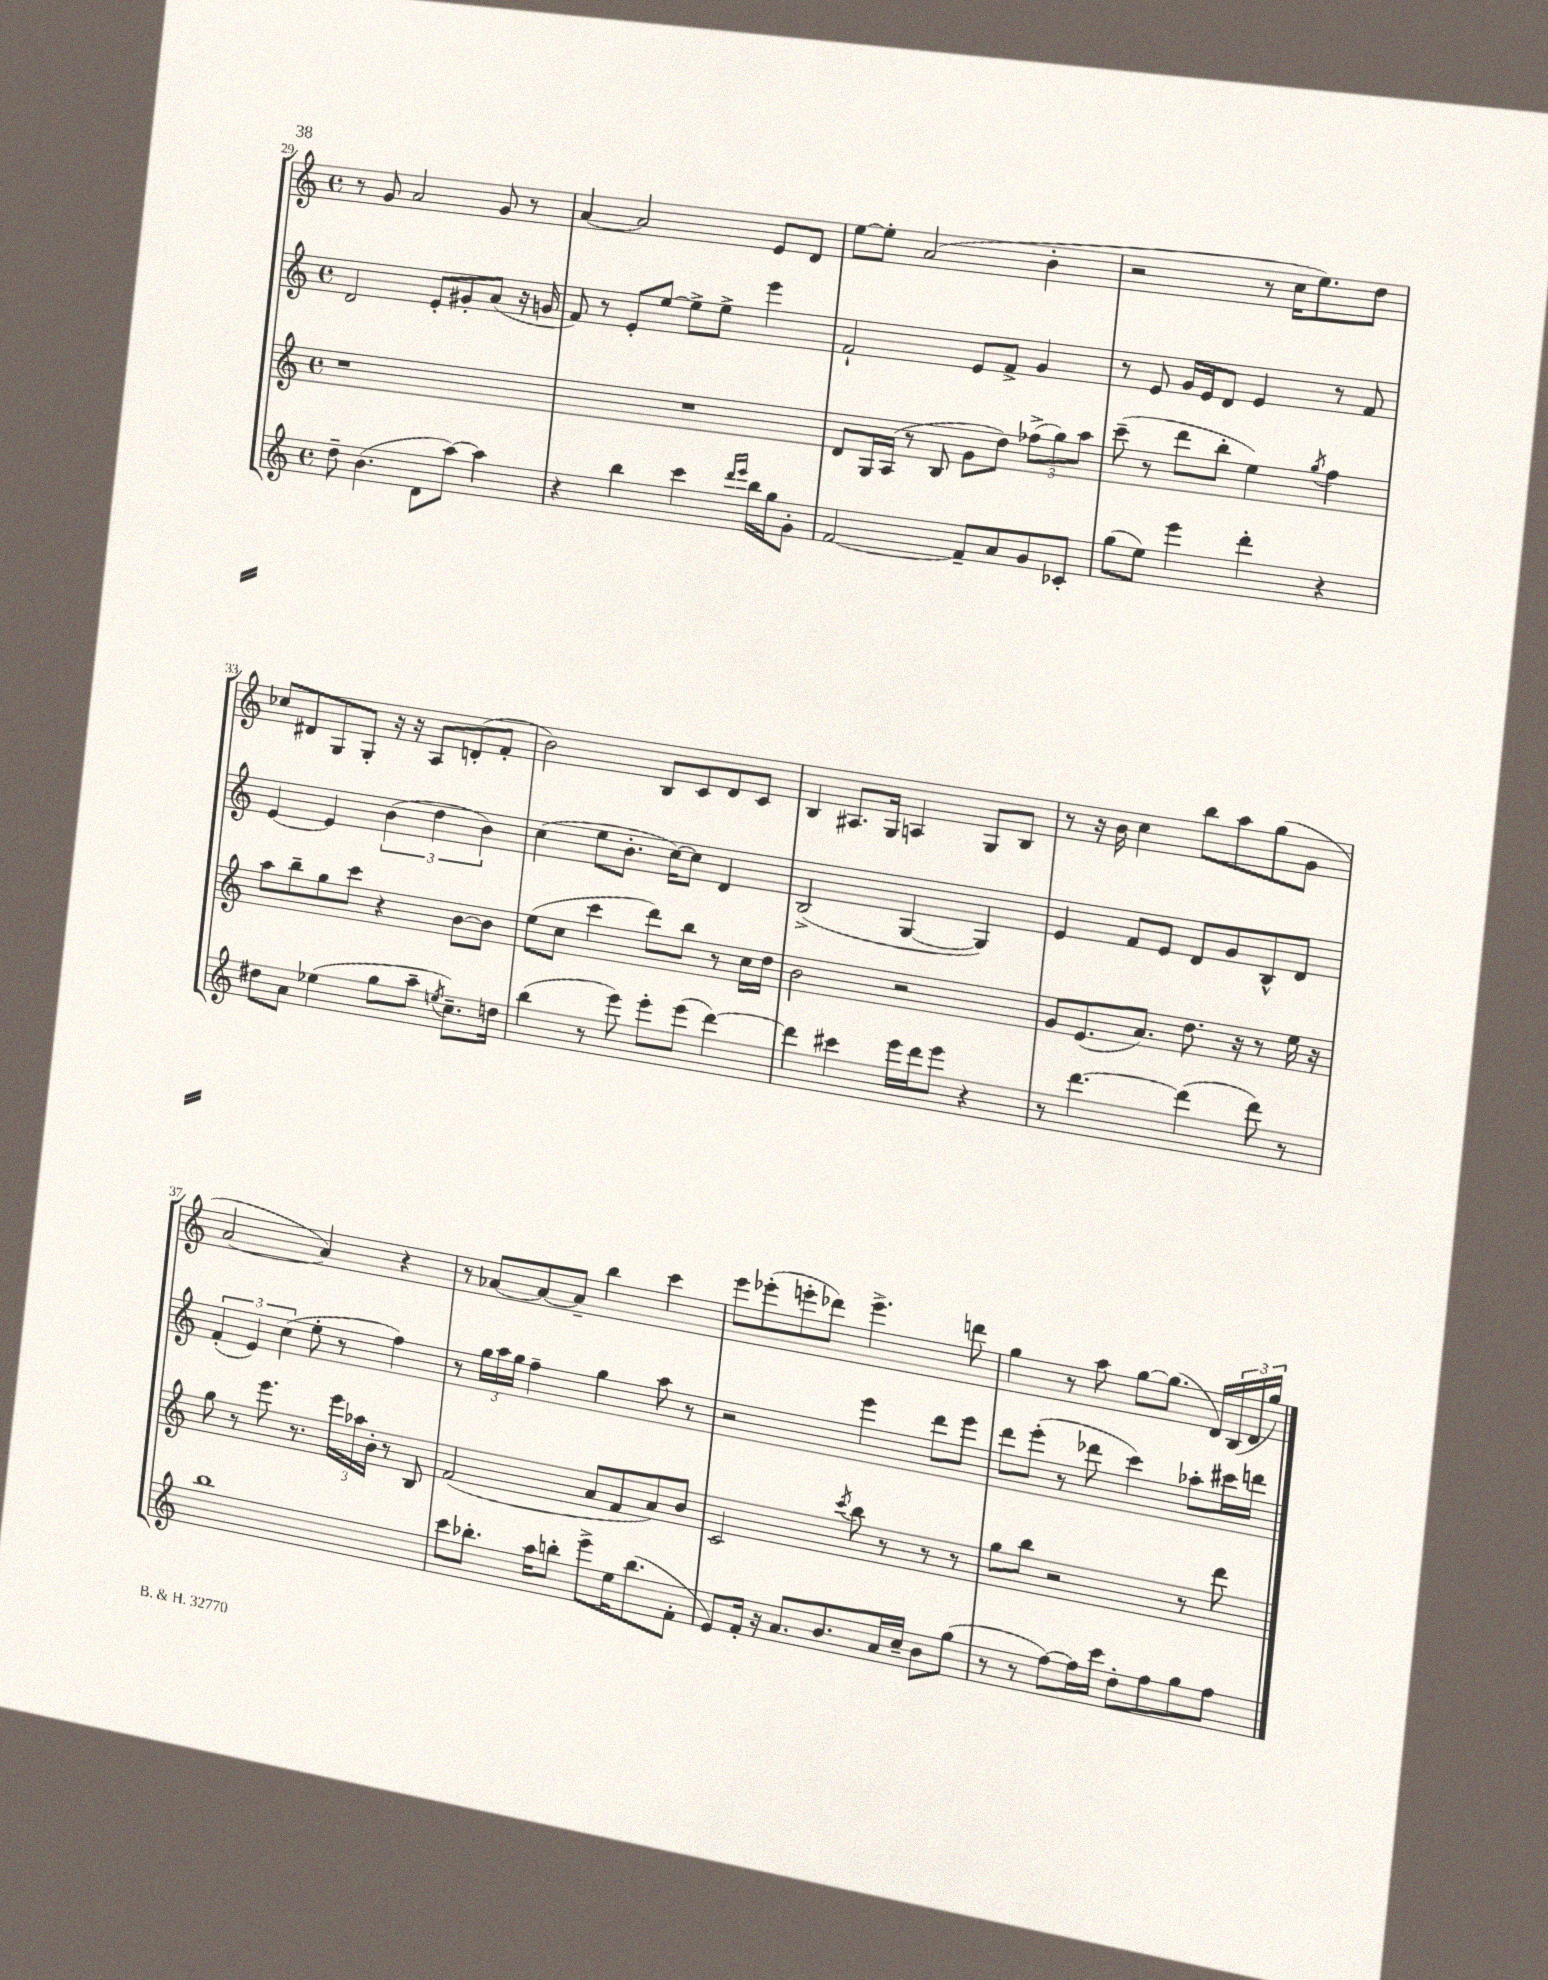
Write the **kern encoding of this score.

**kern	**kern	**kern	**kern
*part4	*part3	*part2	*part1
*staff4	*staff3	*staff2	*staff1
*clefG2	*clefG2	*clefG2	*clefG2
*k[]	*k[]	*k[]	*k[]
*M4/4	*M4/4	*M4/4	*M4/4
*met(c)	*met(c)	*met(c)	*met(c)
=29	=29	=29	=29
8dd~\	1r	2d/	8r
(4.b\	.	.	8g/
.	.	.	2a/
8d\L	.	8e'/L	.
[8aa\J)	.	8g#X'/	.
4aa\]	.	(8a/J	8g/
.	.	16r	8r
.	.	16gn/	.
=30	=30	=30	=30
4r	1r	8f/)	[4a/
.	.	8r	.
4bb\	.	8e'/L	2a/]
.	.	[8ee/J	.
4ccc\	.	8ee^\L]	.
.	.	8ee^\J	.
16qqddd/LL	.	.	.
16qqeee/JJ	.	.	.
16bb\LL	.	4eee\	8e/L
16gg\J	.	.	.
8g'\J	.	.	8d/J
=31	=31	=31	=31
[2f/	8d/L	2f`/	[8ee\L
.	16G/L	.	8ee'\J]
.	(16A/JJ	.	.
.	8r	.	(2a/
.	8B/	.	.
8f~/L]	8g\L	8e/L	.
8a/	8dd\J)	8f^/J	.
8g/	(12ff-X^\L	4g/	4b'\
.	12gg\)	.	.
8c-X'/J	.	.	.
.	12aa\J	.	.
=32	=32	=32	=32
(8gg\L	(8ccc~\	8r	2r
8ee\J)	8r	8e/	.
4eee\	8ddd\L	16g/LL	.
.	.	16e/J	.
.	8bb'\J	8d/J	.
4ddd'\	4ee\)	4e/	8r
.	.	.	16cc\KL
.	.	.	8.ee\)
.	8qgg/	.	.
4r	4ff\	8r	.
.	.	8f/	8dd\J
!!LO:LB:g=z
=33	=33	=33	=33
8dd#X\L	8aa\L	[4e/	8cc-X/L
8a\J	8bb~\	.	8d#X/
(4ee-X\	8gg\	4e/]	8G/
.	8ccc\J	.	8G'/J
8gg\L	4r	(6b\	16r
.	.	.	16r
8aa~\J	.	.	8A/L
.	.	6dd\	.
8qeen/	.	.	.
8.cc~\L)	[8b\L	.	(8dn'/
.	.	6b\)	.
.	8b\J]	.	8f'/J
16ddn\Jk	.	.	.
=34	=34	=34	=34
(4bb\	(8ee\L	(4cc\	2b\)
.	8cc\J	.	.
8r	4ccc\	8ee\L	.
8eee\)	.	8.b'\J	.
8eee'\L	8ddd\L)	.	8B/L
.	.	[16cc\KL)	.
(8eee\J	8bb\J	8cc\J]	8c/
[4ddd\)	8r	4d/	8d/
.	16cc\LL	.	8c/J
.	16dd\JJ	.	.
=35	=35	=35	=35
4ddd\]	2b\	(2B^/	4B/
4ccc#X\	.	.	8.A#X/L
.	.	.	16G/Jk
16eee\LL	2r	[4G/	4An/
16ddd\J	.	.	.
8eee\J	.	.	.
4r	.	4G/])	8G/L
.	.	.	8B/J
=36	=36	=36	=36
8r	8g/L	4e/	8r
[4.ddd\	(8.e/	.	16r
.	.	.	16b\
.	.	8f/L	4cc\
.	8.a/J)	.	.
.	.	8e/J	.
(4ddd\]	8.dd\	8d/L	8bb\L
.	.	8g/	8aa\
.	16r	.	.
8ddd\)	8r	8B^^/	(8gg\
8r	16ee\	8d/J	8g\J
.	16r	.	.
!!LO:LB:g=z
=37	=37	=37	=37
1bb	8gg\	(6f'/	[2a/
.	8r	.	.
.	.	6e/)	.
.	8.eee\	.	.
.	.	(6cc\	.
.	8.r	.	.
.	.	8ee'\	4a/])
.	24eee\LL	8r	.
.	24aa-X\	.	.
.	24b'\JJ	.	.
.	8r	4ff\)	4r
.	8B/	.	.
=38	=38	=38	=38
8ccc\L	(2f/	8r	8r
8.bb-X'\J	.	24gg\LL	[8a-X/L
.	.	24aa\	.
.	.	24gg\JJ	.
.	.	4ff~\	8a-/_
16aa\KL	.	.	.
8bbn'\J	.	.	8a-~/J]
8eee^\L	8a/L	4gg\	4bb\
16ee\K	8f/	.	.
(8.bb\	.	.	.
.	8a/)	8aa\	4ccc\
8f'\J	8b/J	8r	.
=39	=39	=39	=39
8e/L)	2c/	2r	8eee\L
16f'/Jk	.	.	(8eee-X'\
16r	.	.	.
8.a/L	.	.	8eeen'\
.	.	.	8ddd-X\J)
8.b/	.	.	.
.	8qccc/	.	.
.	8bb\	4eee\	4.eee^\
16a/L	8r	.	.
16cc~/JJ	.	.	.
8b\L	8r	8ddd\L	.
(8gg\J	8r	8eee\J	8dddn\
=40	=40	=40	=40
8r	8gg\L	8ddd\L	4gg\
8r	8bb\J	(8eee'\J	.
[8ff\L)	2r	8r	8r
16ff\L]	.	8ddd-X\	8aa\
16ccc\JJ	.	.	.
8dd'\L	.	4ccc\)	[8gg\L
8ff\	.	.	(8.gg\J]
8gg\	8r	8aa-X'\L	.
.	.	.	16d/LL)
8ff\J	8ddd\	16ccc#X\L	(24B/
.	.	.	24d/
.	.	16dddn\JJ	.
.	.	.	24gg/JJ)
==	==	==	==
*-	*-	*-	*-
